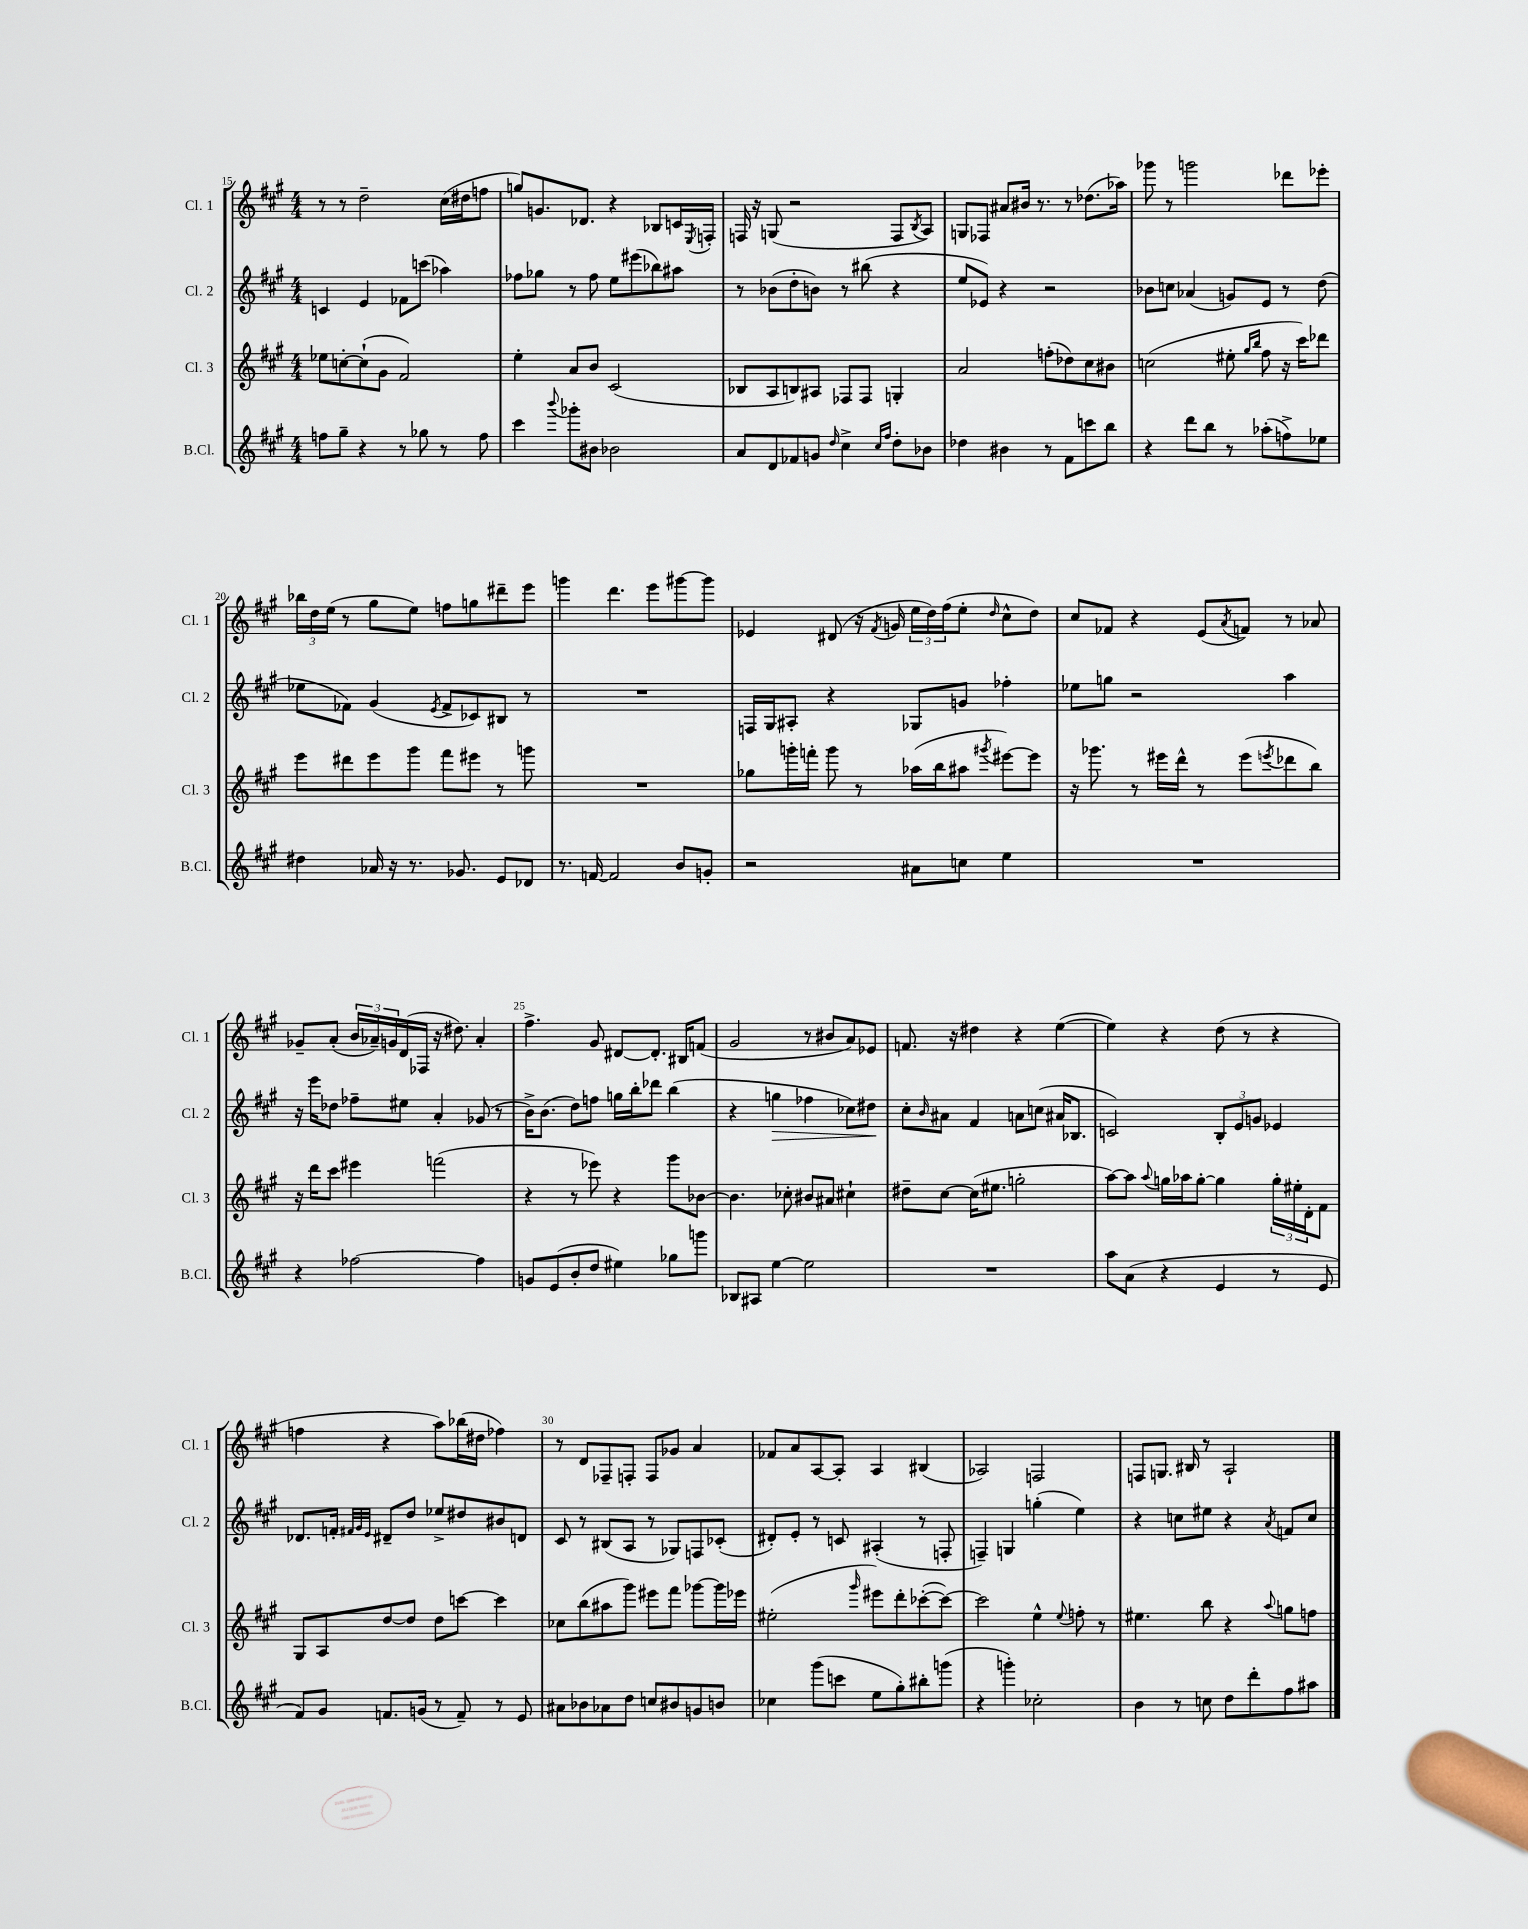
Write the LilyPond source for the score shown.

<<
\new StaffGroup <<
\new Staff = "s0" \with { instrumentName = "Cl. 1" shortInstrumentName = "Cl. 1" } {
    \clef treble \key a \major \numericTimeSignature \time 4/4
    r8 r8 d''2-- cis''16( dis''16 f''8 |
    g''8) g'8. des'8. r4 bes8 c'16 \acciaccatura { e8 } f16-. |
    f16 r16 g8( r2 f8 \acciaccatura { b8 } a8) |
    g8 fes8 ais'8 bis'16 r8. r8 des''8.( aes''16) |
    ges'''8 r8 g'''2 des'''8 ees'''8-. |
    \tuplet 3/2 { bes''16 d''16 e''16( } r8 gis''8 e''8) f''8 g''8 dis'''8-- e'''8 |
    g'''4 d'''4. e'''8 gis'''8~ gis'''8 |
    ees'4 dis'8( r16 \acciaccatura { fis'8 } g'16 \tuplet 3/2 { e''16 d''16) fis''16( } e''8-. \grace { d''16 } cis''8-^ d''8) |
    cis''8 fes'8 r4 e'8( \acciaccatura { a'8 } f'8) r8 aes'8 |
    ges'8-- a'8-.( \tuplet 3/2 { b'16 aes'16--) g'16 } d'16( fes16 r16 dis''8.) aes'4-. |
    fis''4.-> gis'8 dis'8~ dis'8.-. bis16 f'8( |
    gis'2 r8 bis'8 a'8) ees'8 |
    f'8. r16 dis''4 r4 e''4~( |
    e''4) r4 d''8( r8 r4 |
    f''4 r4 a''8) bes''16( dis''16 fes''4) |
    r8 d'8 fes8-- f8-. f8 ges'8 a'4 |
    fes'8 a'8 a8~ a8-. a4 bis4( |
    aes2) f2 |
    f8 g8. bis16 r8 a2-! \bar "|." |
}
\new Staff = "s1" \with { instrumentName = "Cl. 2" shortInstrumentName = "Cl. 2" } {
    \clef treble \key a \major \numericTimeSignature \time 4/4
    c'4 e'4 fes'8 c'''8( aes''4) |
    fes''8 ges''8 r8 fes''8 e''8 eis'''8( bes''8) ais''8 |
    r8 bes'8( d''8-. b'8) r8 bis''8( r4 |
    e''8 ees'8) r4 r2 |
    bes'8 c''8 aes'4( g'8) e'8 r8 d''8( |
    ees''8 fes'8) gis'4( \acciaccatura { e'8 } fes'8-> ces'8) bis8 r8 |
    R1 |
    f16 gis16 ais8-. r4 ges8 g'8 fes''4-. |
    ees''8 g''8 r2 a''4 |
    r16 e'''16 des''8 fes''8-- eis''8 a'4-. ges'8( r8 |
    b'16->) b'8.( d''8) f''8 g''16 b''16-. des'''8 b''4( |
    r4 g''4\> fes''4 ces''8) dis''8\! |
    cis''8-. \grace { b'16 } ais'8 fis'4 a'8 c''8( ais'16 bes8. |
    c'2) \tuplet 3/2 { b8-. e'8 g'8 } ees'4 |
    des'8. f'16-. \grace { fis'32 gis'32 e'32 } dis'8-- d''8 ees''8-> dis''8 bis'8 d'8 |
    cis'8 r8 bis8( a8 r8 ges8) f8 ces'8-.( |
    dis'8-.) e'8-. r8 c'8 ais4-.( r8 f8-. |
    f4--) g4 g''4-.( e''4) |
    r4 c''8 eis''8 r4 \acciaccatura { a'8 } f'8 c''8 \bar "|." |
}
\new Staff = "s2" \with { instrumentName = "Cl. 3" shortInstrumentName = "Cl. 3" } {
    \clef treble \key a \major \numericTimeSignature \time 4/4
    ees''8 c''8~-. c''8-!( gis'8 fis'2) |
    e''4-. a'8 b'8 cis'2( |
    bes8 a8 b8) ais8 fes8 fes8 g4-. |
    a'2 f''8-.( des''8) cis''8 bis'8 |
    c''2( eis''8-. \grace { gis''16 b''16 } fis''8 r16 cis'''16) des'''8 |
    e'''8 dis'''8 e'''8 gis'''8 fis'''8 eis'''8 r8 g'''8 |
    R1 |
    ges''8 g'''16-. f'''16-. g'''8 r8 aes''16( b''16 ais''8 \acciaccatura { gis'''8 } eis'''8~) eis'''8 |
    r16 ges'''8. r8 eis'''16 d'''16-^ r8 eis'''8( \acciaccatura { e'''8 } des'''8 b''8) |
    r16 d'''16 cis'''8 eis'''4 f'''2( |
    r4 r8 ees'''8) r4 gis'''8 bes'8~ |
    bes'4. ces''8-. bis'8 ais'8 cis''4-! |
    dis''8-- cis''8~ cis''16( eis''8. g''2-. |
    a''8~) a''8 \appoggiatura { a''8 } g''16 aes''16 g''8~-. g''4 \tuplet 3/2 { g''16-. eis''16-. d'16-. } fis'8 |
    gis8 a8 d''8~ d''8 d''8 c'''8~ c'''4 |
    ces''8 b''8( ais''8 gis'''8) eis'''8 fis'''8 ges'''8~ ges'''16 ees'''16 |
    eis''2-.( \grace { gis'''16 } eis'''8) d'''8-. ces'''8~-.( ces'''8~) |
    ces'''2 e''4-^ \appoggiatura { e''8 } f''8-. r8 |
    eis''4. b''8 r4 \appoggiatura { a''8 } g''8 f''8 \bar "|." |
}
\new Staff = "s3" \with { instrumentName = "B.Cl." shortInstrumentName = "B.Cl." } {
    \clef treble \key a \major \numericTimeSignature \time 4/4
    f''8 gis''8-- r4 r8 ges''8 r8 f''8 |
    cis'''4 \appoggiatura { b'''8 } ges'''8-. bis'8 bes'2 |
    a'8 d'8 fes'8 g'8 \grace { d''16 } cis''4-> \grace { cis''16 fis''16 } d''8-. bes'8 |
    des''4 bis'4 r8 fis'8 c'''8 b''8 |
    r4 d'''8 b''8 r8 aes''8-.( f''8->) ees''8 |
    dis''4 aes'16 r16 r8. ges'8. e'8 des'8 |
    r8. f'16~ f'2 b'8 g'8-. |
    r2 ais'8 c''8 e''4 |
    R1 |
    r4 fes''2~ fes''4 |
    g'8 e'8( b'8-. d''8 eis''4) ges''8 g'''8 |
    bes8 ais8 e''4~ e''2 |
    R1 |
    a''8 a'8( r4 e'4 r8 e'8 |
    fis'8) gis'8 f'8. g'16( r8 f'8--) r8 e'8 |
    ais'8 bes'8 aes'8 d''8 c''8 bis'8 g'8 b'8 |
    ces''4 gis'''8( c'''8 e''8 gis''8-.) bis''8-. g'''8( |
    r4 g'''4-.) ces''2-. |
    b'4 r8 c''8 d''8 d'''8-. fis''8 ais''8 \bar "|." |
}
>>
>>
\layout { \context { \Score currentBarNumber = #15 \override BarNumber.break-visibility = ##(#f #t #t) barNumberVisibility = #(every-nth-bar-number-visible 5) } }
